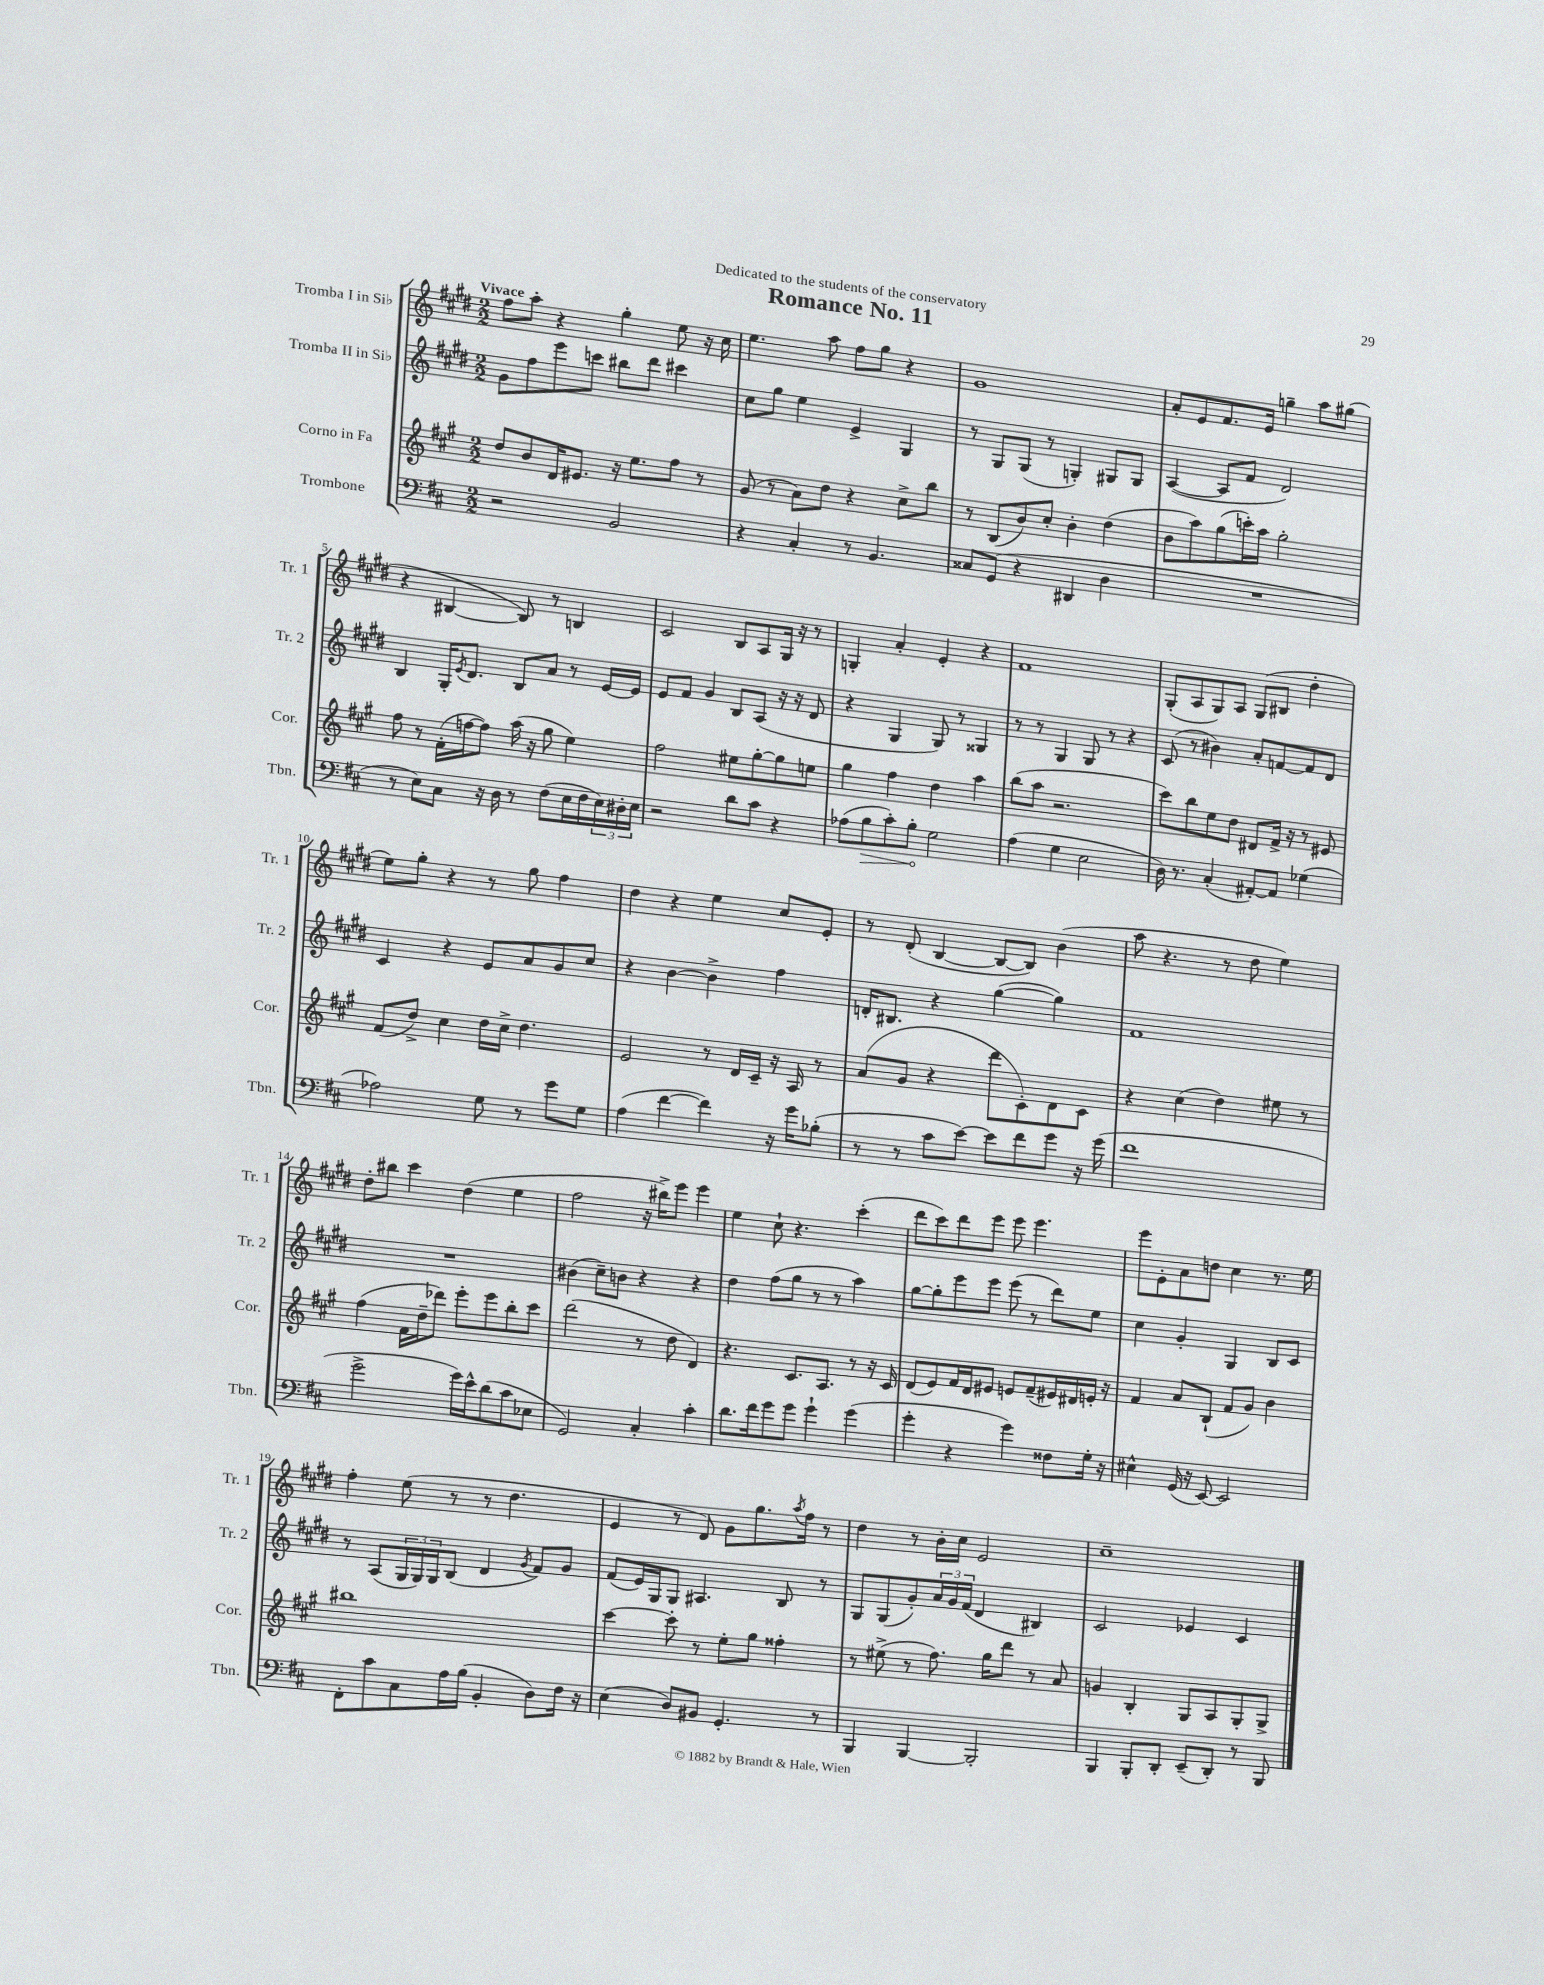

**kern	**dynam	**kern	**kern	**kern
*part4	*part4	*part3	*part2	*part1
*staff4	*staff4	*staff3	*staff2	*staff1
*I"Trombone	*	*I"Corno in Fa	*I"Tromba II in Si♭	*I"Tromba I in Si♭
*I'Tbn.	*	*I'Cor.	*I'Tr. 2	*I'Tr. 1
*clefF4	*	*clefG2	*clefG2	*clefG2
*k[f#c#]	*	*k[f#c#g#]	*k[f#c#g#d#]	*k[f#c#g#d#]
*M2/2	*	*M2/2	*M2/2	*M2/2
=1	=1	=1	=1	=1
!	!	!	!	!LO:TX:a:B:t=Vivace
2r	.	8dd/L	8g#\L	8ff#\L
.	.	8b/	8ff#\	8aa'\J
.	.	16d/K	8eee\	4r
.	.	8.e#X/J	.	.
.	.	.	8cccn\J	.
2BB/	.	16r	8bb#X\L	4gg#'\
.	.	8.ee\L	.	.
.	.	.	8ddd#\J	.
.	.	8ff#\J	4ccc#X\	8ee\
.	.	8r	.	16r
.	.	.	.	16cc#\
=2	=2	=2	=2	=2
4r	.	(8g#/	8cc#\L	4.ee\
.	.	8r	8gg#\J	.
4C#'/	.	8a\L)	4ee\	.
.	.	8dd\J	.	8aa\
8r	.	4r	4e^/	8ff#\L
4.BB/	.	.	.	8gg#\J
.	.	8cc#^\L	4G#/	4r
.	.	8bb\J	.	.
=3	=3	=3	=3	=3
8C##X/L	.	8r	8r	1g#
(8GG/J	.	(8B/L	8G#/L	.
4r	.	8b/)	(8G#/J	.
.	.	8cc#'/J	8r	.
4DD#X/	.	4b'\	4Gn'/)	.
4D\	.	(4dd\	8G#X/L	.
.	.	.	8G#/J	.
=4	=4	=4	=4	=4
1r	.	8b\L	([4A/	8a'/L
.	.	8aa\)	.	8e/
.	.	(8gg#\	8A/L]	8.f#/
.	.	16cccn'\L)	8f#/J	.
.	.	16aa\JJ	.	16e/Jk
.	.	2gg#'\	2d#/)	4ggn~\
.	.	.	.	8aa\L
.	.	.	.	(8gg#X\J
!!LO:LB:g=z
=5	=5	=5	=5	=5
8r	.	8ff#\	4B/	4r
8E\L)	.	8r	.	.
8C#\J	.	(16f#'\LL	16G#'/KL	[4B#X/
.	.	.	8qe/	.
.	.	[16ffn\J	8.d#/J	.
16r	.	8ff\J])	.	.
16D\	.	.	.	.
8r	.	(16aa\	8B/L	8B#/])
.	.	16r	.	.
(8F#\L	.	8gg#\	8a/J	8r
16E\L	.	4ee\)	8r	4Bn/
16F#\	.	.	.	.
24E\)	.	.	[16e/LL	.
24D#X'\	.	.	.	.
.	.	.	16e/JJ]	.
24E\JJ	.	.	.	.
=6	=6	=6	=6	=6
2r	.	2ff#\	8e/L	2c#/
.	.	.	8f#/J	.
.	.	.	4g#/	.
8d\L	.	8ee#X\L	8B/L	8B/L
8c#\J	.	[8gg#'\	(8A/J	8A/
4r	.	8gg#\]	16r	16G#/Jk
.	.	.	16r	16r
.	.	8een\J	8d#/	8r
=7	=7	=7	=7	=7
(8A-X\L	.	4gg#\	4r	4Gn'/
!	!LO:HP:b	!	!	!
8B\	>	.	.	.
8c#'\)	.	4ff#\	4G#/	4a'/
8B'\J	.	.	.	.
2G\	]	4dd\	8G#/)	4e'/
.	.	.	8r	.
.	.	4aa\	4G##X/	4r
=8	=8	=8	=8	=8
(4A\	.	(8bb\L	8r	1f#
.	.	8aa\J	8r	.
4G\	.	2.r	4G#/	.
2E\	.	.	8G#/	.
.	.	.	8r	.
.	.	.	4r	.
=9	=9	=9	=9	=9
16D\)	.	8ccc#\L)	(8c#/	(8G#'/L
8.r	.	.	.	.
.	.	8bb\	8r	8A/
(4C#'/	.	8ee\	4b#X\)	8G#/)
.	.	8dd\J	.	8A/J
[8AA#X'/L)	.	8d#X/L	8a'/L	(8G#/L
8AA#/J]	.	16f#^/Jk	[8fn/	8B#X/J
.	.	16r	.	.
(4G-X\	.	8r	8f/]	4dd#'\
.	.	8e#X/	8d#/J	.
!!LO:LB:g=z
=10	=10	=10	=10	=10
2A-X\)	.	(8f#/L	4c#/	8ee\L)
.	.	8dd^/J)	.	8gg#'\J
.	.	4cc#\	4r	4r
8G\	.	16dd\LL	8e/L	8r
.	.	16cc#^\JJ	.	.
8r	.	4.dd\	8a/	8gg#\
8g\L	.	.	8g#/	4ff#\
8G\J	.	.	8cc#/J	.
=11	=11	=11	=11	=11
(4A\	.	2e/	4r	4dd#\
[4f#\	.	.	[4b\	4r
4f#\])	.	8r	4b^\]	4ee\
.	.	16d/LL	.	.
.	.	16c#~/JJ	.	.
16r	.	16r	4ff#\	8cc#/L
16g\KL	.	16A/	.	.
(8B-X'\J	.	8r	.	8e'/J
=12	=12	=12	=12	=12
8r	.	(8a/L	16dn'/KL	8r
.	.	.	8.B#X/J	.
8r	.	8g#/J	.	(8d#'/
8c#\L	.	4r	4r	[4B/
[8e\J)	.	.	.	.
8e\L]	.	8ddd\L	([4gg#\	8B/L_
8f#\	.	8c#'\)	.	8B/J])
8g\J	.	8d\	4gg#\])	(4b\
16r	.	8c#\J	.	.
(16g\	.	.	.	.
=13	=13	=13	=13	=13
1f#	.	4r	1f#	8aa\
.	.	.	.	4.r
.	.	(4cc#\	.	.
.	.	4dd\)	.	8r
.	.	.	.	8dd#\
.	.	8ee#X\	.	4ee\)
.	.	8r	.	.
!!LO:LB:g=z
=14	=14	=14	=14	=14
2g^\	.	(4ff#\	1r	8dd#'\L
.	.	.	.	8bb#X\J
.	.	16f#\LL	.	4ccc#\
.	.	16dd~\J	.	.
.	.	8ddd-X\J)	.	.
16g\LL)	.	8eee'\L	.	(4dd#\
16e^^\J	.	.	.	.
(8d\	.	8eee\	.	.
8c#\	.	8bb'\	.	4ee\
8E-X\J	.	8ccc#\J	.	.
=15	=15	=15	=15	=15
2GG/)	.	(2ddd\	(4b#X\	2ff#\
.	.	.	8cc#~\L)	.
.	.	.	8bn\J	.
4C#'/	.	8r	4r	16r
.	.	.	.	16bb#X^\KL)
.	.	8dd\	.	8eee\J
4c#'\	.	4d/)	4r	4eee\
=16	=16	=16	=16	=16
8.d\L	.	4.r	4dd#\	4ee\
16f#\k	.	.	.	.
8g\	.	.	(8ff#\L	8cc#`\
8g\J	.	8.c#/L	8gg#\J	4.r
4g`\	.	.	8r	.
.	.	8.A/J	.	.
.	.	.	8r	.
(4g\	.	8r	4aa\)	(4ccc#'\
.	.	16r	.	.
.	.	16c#/	.	.
=17	=17	=17	=17	=17
4g'\	.	(8d/L	[8gg#\L	8ddd#\L
.	.	8e/)	8gg#'\]	8ccc#\)
4r	.	16f#/L	8eee\	8ddd#\
.	.	16d/J	.	.
.	.	8e#X/J	8eee\J	8eee\J
4g\)	.	8en/L	(8eee\	8eee\
.	.	(8f#~/	8r	4.eee\
8F##X\L	.	16e#X/L)	8ddd#\L)	.
.	.	16d#X/	.	.
16G'\Jk	.	16en'/JJ	8ee\J	.
16r	.	16r	.	.
=18	=18	=18	=18	=18
4E#X^^\	.	4f#/	4cc#\	8eee\L
.	.	.	.	8e'\
(16GG/	.	8a/L	4g#'/	8a\
16r	.	.	.	.
[8EE/)	.	(8B`/J	.	8ddn\J
2EE/]	.	8f#/L	4G#/	4cc#\
.	.	8g#/J)	.	.
.	.	4b\	8B/L	8.r
.	.	.	8c#/J	.
.	.	.	.	16ee\
!!LO:LB:g=z
=19	=19	=19	=19	=19
8FF#'\L	.	1bb#X	8r	4ff#'\
8c#\	.	.	(8A/L	.
8C#\	.	.	24G#/L	(8ee\
.	.	.	24G#/)	.
.	.	.	24G#/J	.
16A\L	.	.	(8B/J	8r
(16B\JJ	.	.	.	.
4BB'/	.	.	4d#/	8r
.	.	.	.	4.dd#\
.	.	.	8qg#/	.
8D\L)	.	.	8f#/L)	.
16F#\Jk	.	.	8g#/J	.
16r	.	.	.	.
=20	=20	=20	=20	=20
(4E\	.	[4ccc#\	(8f#/L	4e/
.	.	.	16e/L)	.
.	.	.	16G#/J	.
8D/L)	.	8ccc#'\]	8G#/J	8r
8BB#X/J	.	8r	4.A#X/	8d#/)
4.GG'/	.	8ee'\L	.	8g#\L
.	.	8gg#\J	.	8.gg#\
.	.	4ff##X'\	8B/	.
.	.	.	.	8qaa/
.	.	.	.	16ff#\Jk
8r	.	.	8r	8r
=21	=21	=21	=21	=21
4BBB/	.	8r	8G#/L	4dd#\
.	.	(8ee#X^\	(8G#/	.
[4BBB/	.	8r	8g#'/)	8r
.	.	8.ff#\)	24a/L	16b'\LL
.	.	.	24g#/	.
.	.	.	.	16cc#\JJ
.	.	.	(24f#/JJ	.
2BBB'/]	.	.	4d#/	2e/
.	.	16gg#\KL	.	.
.	.	8ddd\J	.	.
.	.	8r	4B#X/)	.
.	.	8a/	.	.
=22	=22	=22	=22	=22
4BBB/	.	4gn/	2c#/	1cc#~
8BBB'/L	.	4B'/	.	.
8DD'/J	.	.	.	.
(8EE~/L	.	8G#/L	4e-X/	.
8DD'/J)	.	8A/	.	.
8r	.	8G#'/	4c#/	.
8BBB/	.	8G#^/J	.	.
==	==	==	==	==
*-	*-	*-	*-	*-
